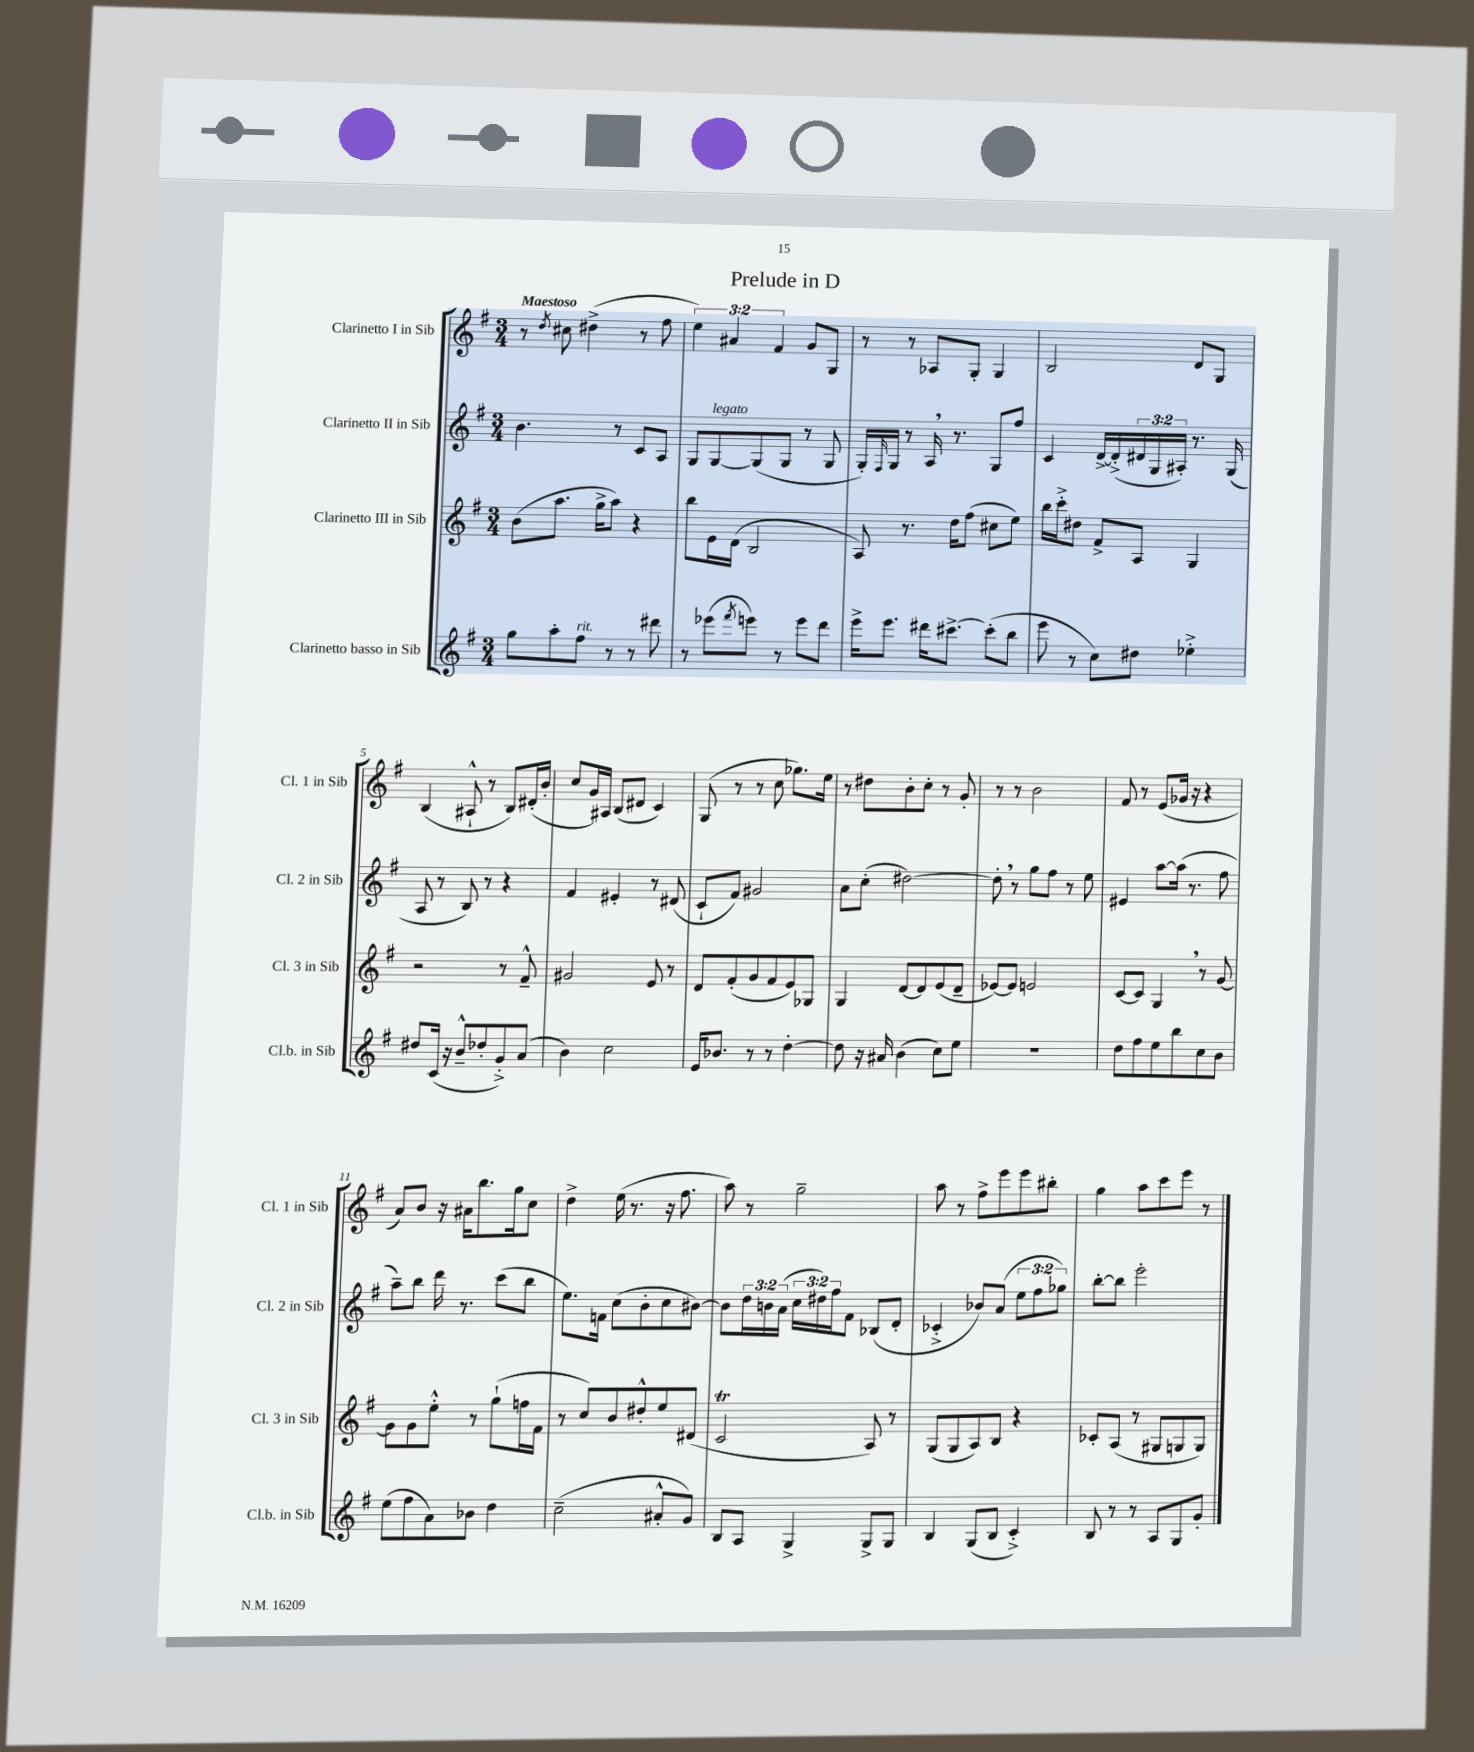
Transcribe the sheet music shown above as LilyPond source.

\header { title = "Prelude in D" }
<<
\new StaffGroup <<
\new Staff = "s0" \with { instrumentName = "Clarinetto I in Sib" shortInstrumentName = "Cl. 1 in Sib" } {
    \clef treble \key g \major \numericTimeSignature \time 3/4 \override Staff.TupletNumber.text = #tuplet-number::calc-fraction-text \tempo "Maestoso"
    r8 \acciaccatura { d''8 } cis''8 dis''4->( r8 fis''8 |
    \tuplet 3/2 { e''4) ais'4 fis'4 } g'8 g8 |
    r8 r8 aes8 g8-. g4 |
    b2 d'8 g8 |
    b4( ais8-!-^ r8 b8) dis'16-.( b'16-. |
    c''8 g'16) ais16 b8( dis'8 c'4) |
    g8( r8 r8 c''8 ges''8.) e''16 |
    r8 dis''8 b'8-. c''8-. r8 g'8-. |
    r8 r8 b'2 |
    fis'8 r8 e'8( ges'16 r16 r4 |
    a'8) b'8 r16 ais'16 b''8. g''16 c''8 |
    d''4-> e''16( r8. r16 fis''8. |
    a''8) r8 g''2-- |
    a''8 r8 fis''8-> e'''8 e'''8 bis''8-. |
    g''4 a''8 c'''8 e'''8 r8 \bar "|." |
}
\new Staff = "s1" \with { instrumentName = "Clarinetto II in Sib" shortInstrumentName = "Cl. 2 in Sib" } {
    \clef treble \key g \major \numericTimeSignature \time 3/4 \override Staff.TupletNumber.text = #tuplet-number::calc-fraction-text
    b'4. r8 c'8 a8 |
    g8 g8~^\markup { \italic "legato" } g8( g8 r8 g8 |
    g16-.) \grace { fis16 } g16 r8 a16 \breathe r8. g8 fis''8 |
    c'4 d'16~-> d'16-.->( \tuplet 3/2 { dis'16 g16 ais16-.) } r8. g16( |
    a8 r8 b8) r8 r4 |
    fis'4 eis'4-. r8 dis'8( |
    c'8-! fis'8) gis'2 |
    a'8 c''8-.( dis''2~) |
    dis''8-. \breathe r8 g''8 fis''8 r8 e''8 |
    eis'4 a''8~ a''16( r8. fis''8 |
    a''8--) b''8 d'''16 r8. c'''8( b''8 |
    e''8.) f'16 c''8( b'8-. c''8 bis'8~) |
    bis'8 \tuplet 3/2 { d''16 b'16 a'16( } \tuplet 3/2 { c''16 dis''16) fis''16 } fis'8 bes8( d'8-. |
    ces'4-.-> bes'8) a'8( \tuplet 3/2 { e''8 fis''8 ges''8) } |
    b''8~-. b''8 e'''2-. \bar "|." |
}
\new Staff = "s2" \with { instrumentName = "Clarinetto III in Sib" shortInstrumentName = "Cl. 3 in Sib" } {
    \clef treble \key g \major \numericTimeSignature \time 3/4
    b'8( a''8. g''16-> a''8) r4 |
    b''8 e'16 d'16( b2 |
    a8) r8. d''16 fis''8( cis''8 e''8) |
    b''16 c'''16-.-> dis''8 fis'8-> a8 g4 |
    r2 r8 fis'8---^ |
    gis'2 e'8 r8 |
    d'8 fis'8-.( g'8 fis'8 e'8) ges8 |
    g4 d'8~ d'8 e'8( d'8-- |
    ees'8~) ees'8 e'2 |
    c'8~ c'8 g4 \breathe r8 g'8~ |
    g'8 g'8 e''8-.-^ r8 g''8-!( f''16 fis'16 |
    r8 c''8) b'8 dis''8-.-^ e''8 dis'8( |
    c'2\trill a8) r8 |
    g8( g8 a8) b8 r4 |
    ces'8-. a8( r8 gis8 g8 g8) \bar "|." |
}
\new Staff = "s3" \with { instrumentName = "Clarinetto basso in Sib" shortInstrumentName = "Cl.b. in Sib" } {
    \clef treble \key g \major \numericTimeSignature \time 3/4
    g''8 a''8-. fis''8^\markup { \italic "rit." } r8 r8 dis'''8 |
    r8 ees'''8( \acciaccatura { fis'''8 } e'''8) r8 e'''8 d'''8 |
    e'''16-> e'''8. dis'''16 cis'''8.~-> cis'''8-.( b''8 |
    e'''8 r8 c''8) dis''8 ees''4-.-> |
    dis''8 c'16( r16 b'8---^ des''8-. g'8-.->) a'8( |
    b'4) c''2 |
    e'16 bes'8. r8 r8 d''4~-. |
    d''8 r16 ais'16 b'4( c''8) e''8 |
    R2. |
    d''8 fis''8 e''8 b''8 c''8 b'8 |
    e''8( fis''8 a'8) bes'8 d''4 |
    c''2--( ais'8-.-^ g'8) |
    b8 a8 g4-> g8-> g8 |
    b4 g8( b8 c'4-.->) |
    b8 r8 r8 a8 g8 g'8-. \bar "|." |
}
>>
>>
